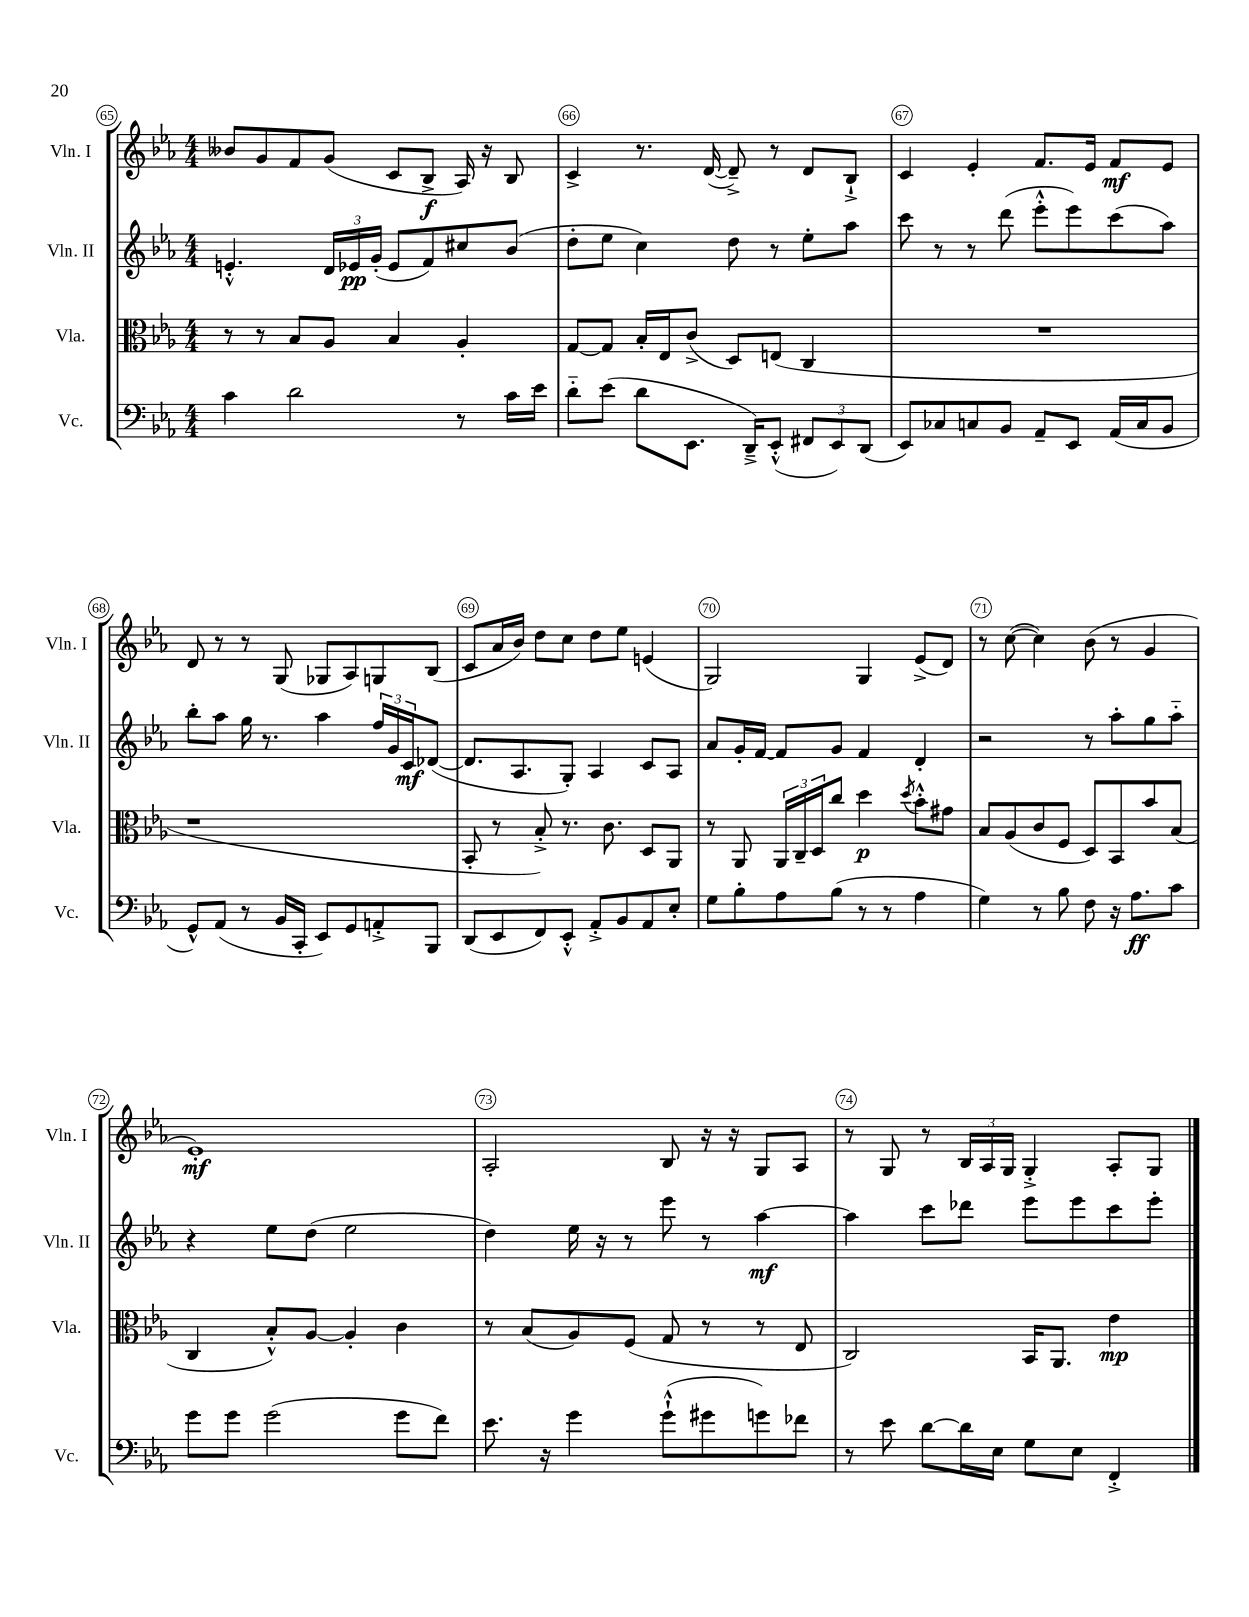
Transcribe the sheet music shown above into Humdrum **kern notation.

**kern	**kern	**kern	**kern
*staff4	*staff3	*staff2	*staff1
*clefF4	*clefC3	*clefG2	*clefG2
*k[b-e-a-]	*k[b-e-a-]	*k[b-e-a-]	*k[b-e-a-]
*M4/4	*M4/4	*M4/4	*M4/4
4c	8r	4.e'^^	8b--
.	8r	.	8g
2d	8B-	.	8f
.	8A-	24d	(8g
.	.	24e-	.
.	.	(24g'	.
.	4B-	8e-	8c
.	.	8f)	8B-^
8r	4A-'	8cc#	16A-)
.	.	.	16r
16c	.	(8b-	8B-
16e-	.	.	.
=	=	=	=
8d'~	[8G	8dd'	4c^
(8e-	8G]	8ee-	.
8d	16B-'	4cc)	8.r
.	16E-	.	.
8.EE-	(8c^	.	.
.	.	.	([16d
.	8D)	8dd	8d~^])
16DD~^)	.	.	.
(8EE-'^^	(8E	8r	8r
12FF#	4C	8ee-'	8d
12EE-)	.	.	.
.	.	8aa-	8B-`^
(12DD	.	.	.
=	=	=	=
8EE-)	1r	8ccc	4c
8C-	.	8r	.
8C	.	8r	4e-'
8BB-	.	(8ddd	.
8AA-~	.	8eee-'^^	8.f
8EE-	.	8eee-)	.
.	.	.	16e-
(16AA-	.	(8ccc	8f
16C	.	.	.
8BB-	.	8aa-)	8e-
=	=	=	=
8GG^^)	1r	8bb-'	8d
(8AA-	.	8aa-	8r
8r	.	16gg	8r
.	.	8.r	.
16BB-	.	.	(8G
16CC'	.	.	.
8EE-)	.	4aa-	8G-
8GG	.	.	8A-)
8AA'^	.	24ff	8G
.	.	24g	.
.	.	24c	.
8BBB-	.	([8d-	(8B-
=	=	=	=
(8DD	8BB-'	8.d-]	8c
8EE-	8r	.	16a-
.	.	8.A-	16b-)
8FF)	8B-'^)	.	8dd
8EE-'^^	8.r	8G')	8cc
8AA-'^	.	4A-	8dd
.	8.c	.	.
8BB-	.	.	8ee-
8AA-	8D	8c	(4e
8E-'	8AA-	8A-	.
=	=	=	=
8G	8r	8a-	2G)
8B-'	8AA-	16g'	.
.	.	[16f	.
8A-	24AA-	8f]	.
.	24C~	.	.
.	24D	.	.
(8B-	8cc	8g	.
8r	4dd	4f	4G
8r	.	.	.
.	8qdd	.	.
4A-	8b-'^^	4d'	(8e-^
.	8g#	.	8d)
=	=	=	=
4G)	8B-	2r	8r
.	(8A-	.	([8cc
8r	8c	.	4cc])
8B-	8F	.	.
8F	8D)	8r	(8b-
16r	8BB-	8aa-'	8r
8.A-	.	.	.
.	8b-	8gg	4g
8c	(8B-	8aa-'~	.
=	=	=	=
8g	4C	4r	1e-')
8g	.	.	.
(2g	8B-'^^)	8ee-	.
.	[8A-	(8dd	.
.	4A-']	2ee-	.
8g	4c	.	.
8f)	.	.	.
=	=	=	=
8.e-	8r	4dd)	2A-'
.	(8B-	.	.
16r	.	.	.
4g	8A-)	16ee-	.
.	.	16r	.
.	(8F	8r	.
(8g`^^	8G	8eee-	8B-
8g#	8r	8r	16r
.	.	.	16r
8g)	8r	[4aa-	8G
8f-	8E-	.	8A-
=	=	=	=
8r	2C)	4aa-]	8r
8e-	.	.	8G
[8d	.	8ccc	8r
16d]	.	8ddd-	24B-
.	.	.	24A-
16E-	.	.	.
.	.	.	24G
8G	16BB-	8eee-	4G'^
.	8.AA-	.	.
8E-	.	8eee-	.
4FF'^	4e-	8ccc	8A-'
.	.	8eee-'	8G
==	==	==	==
*-	*-	*-	*-
